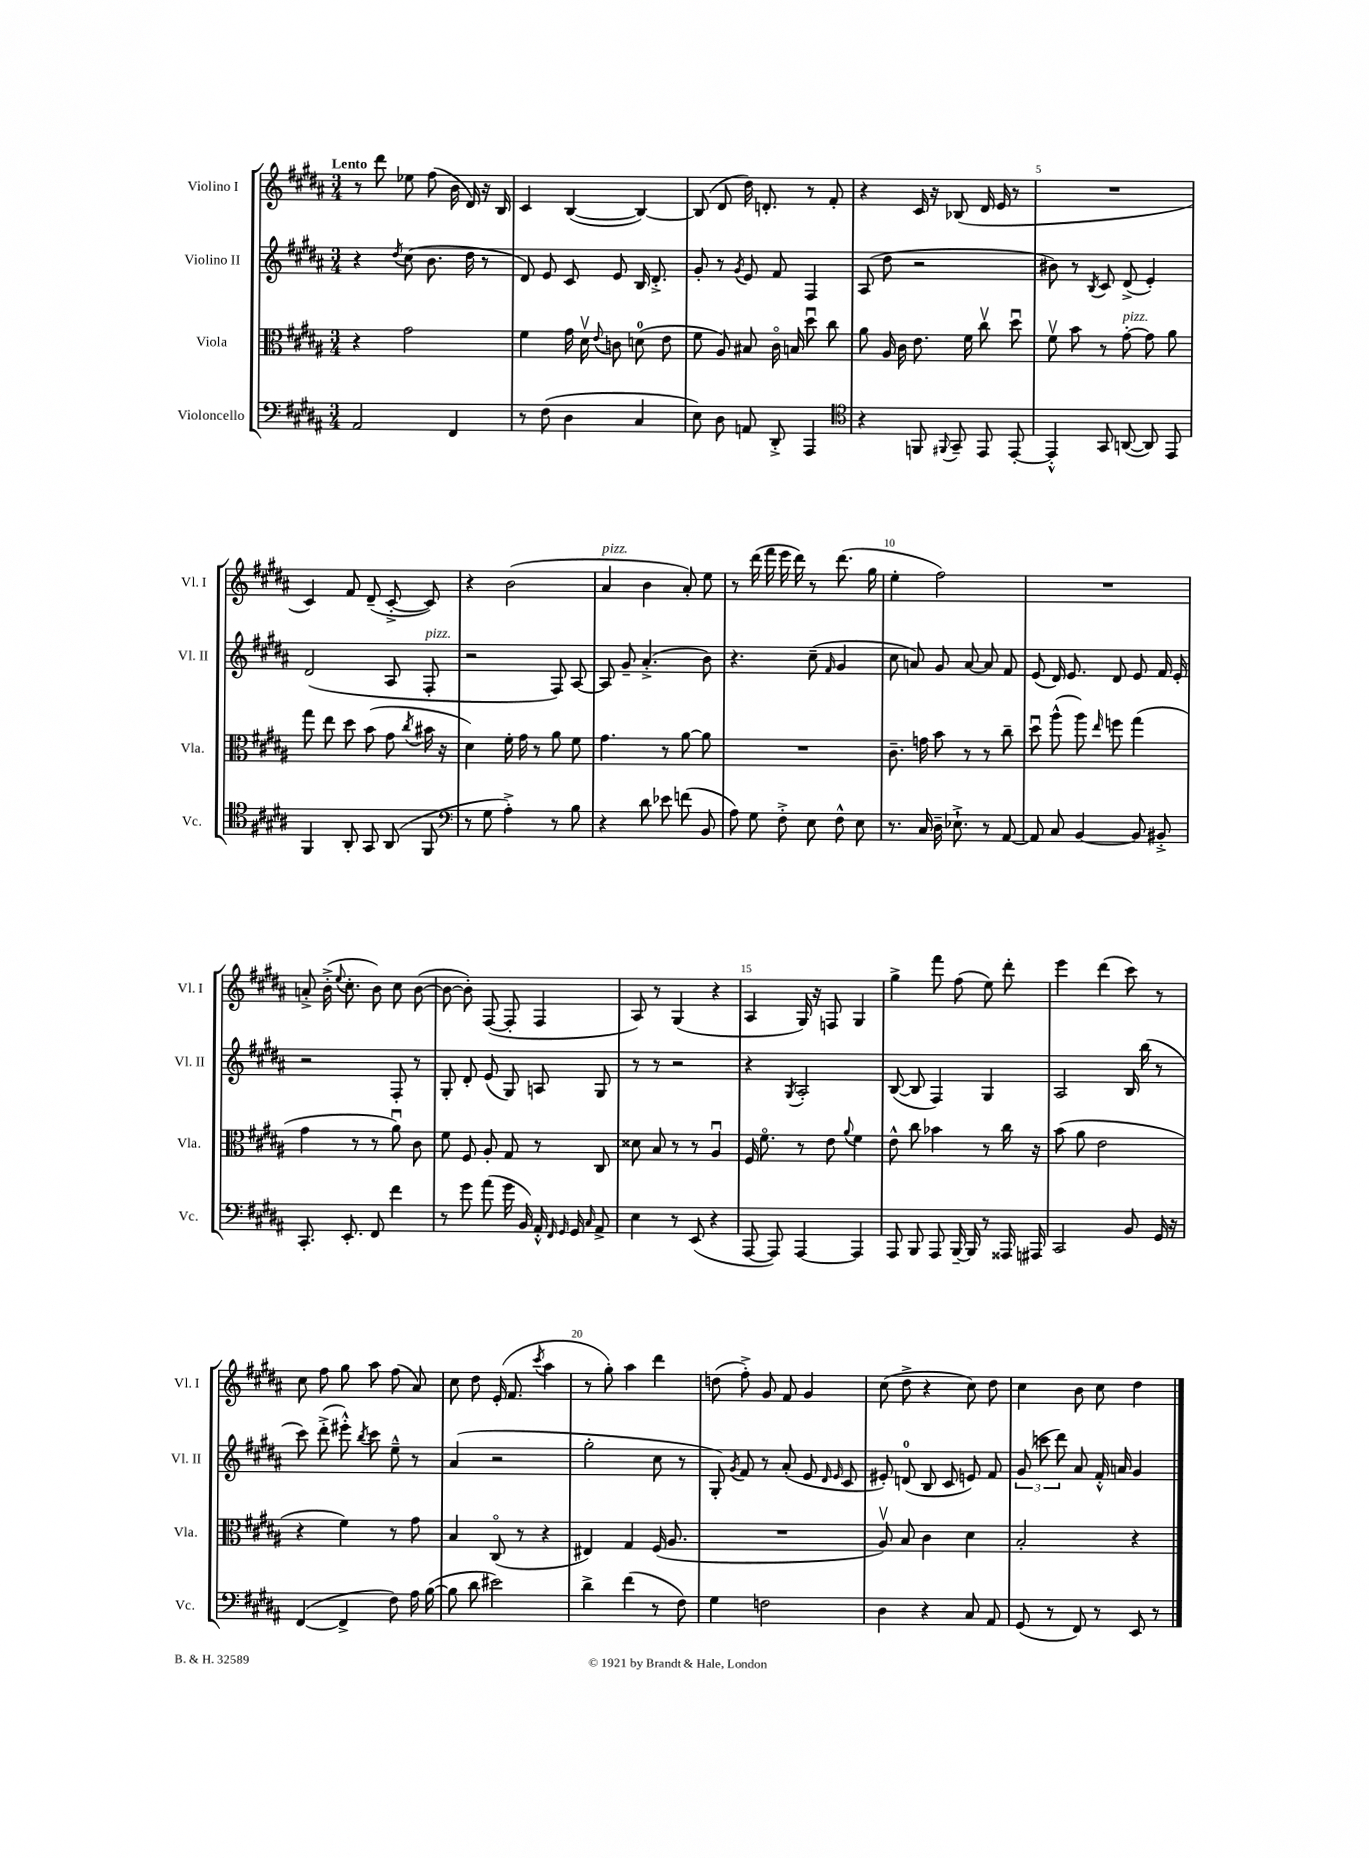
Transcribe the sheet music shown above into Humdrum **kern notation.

**kern	**kern	**kern	**kern
*part4	*part3	*part2	*part1
*staff4	*staff3	*staff2	*staff1
*I"Violoncello	*I"Viola	*I"Violino II	*I"Violino I
*I'Vc.	*I'Vla.	*I'Vl. II	*I'Vl. I
*clefF4	*clefC3	*clefG2	*clefG2
*k[f#c#g#d#a#]	*k[f#c#g#d#a#]	*k[f#c#g#d#a#]	*k[f#c#g#d#a#]
*M3/4	*M3/4	*M3/4	*M3/4
=1	=1	=1	=1
!	!	!	!LO:TX:a:B:t=Lento
2AA#/	4r	4r	8r
.	.	.	8ddd#\
.	.	8qdd#/	.
.	2g#\	(8cc#\	8ee-X\
.	.	8.b\	(8ff#\
4FF#/	.	.	16b\
.	.	16dd#\	16d#/)
.	.	8r	16r
.	.	.	16B/
=2	=2	=2	=2
8r	4f#\	8d#/)	4c#/
(8F#\	.	8e/	.
4D#\	16g#\	8c#/	([4B/
.	16d#v\	.	.
.	8qqe/	.	.
.	8cn\	8e/	.
4C#/	(8dn\	16B/	4B/_)
.	.	8.d#'^/	.
.	8e\	.	.
=3	=3	=3	=3
8E\)	8f#\	8g#'/	(8B/]
8D#\	8A#/)	8r	8d#/
.	.	8qg#/	.
8AAn/	8B#X/	8e/	16dd#\)
.	.	.	8.dn'/
8DD#'^/	16c#\	8f#/	.
.	16Bn/	.	.
4AAA#/	8dd#u\	4F#/	8r
.	8cc#\	.	8f#'/
=4	=4	=4	=4
*clefC4	*	*	*
4r	8a#\	(8A#/	4r
.	16A#/	8dd#\	.
.	16c#\	.	.
8FFn/	8.e\	2r	16c#/
.	.	.	16r
8qqFF#X/	.	.	.
8GG#~/	.	.	(8B-X/
.	16f#\	.	.
8EE/	8cc#v\	.	16d#/
.	.	.	16e/
[8EE'/	8dd#u\	.	8r
=5	=5	=5	=5
4EE'^^/]	8f#v\	8b#X\)	2.r
.	8b\	8r	.
.	.	8qB/	.
8GG#/	8r	8c#/	.
!	!LO:TX:a:i:t=pizz.	!	!
([8AAn/	[8g#'\	(8d#^/	.
8AA/])	8g#\]	4e'/)	.
8EE/	8a#\	.	.
!!LO:LB:g=z
=6	=6	=6	=6
4FF#/	8gg#\	(2d#/	4c#/)
.	8ee\	.	.
8AA#'/	8dd#\	.	8f#/
8GG#/	(8b\	.	(8d#~/
(8AA#/	8g#\	8A#/	[8c#'^/
.	8qcc#/	.	.
!	!	!LO:TX:a:i:t=pizz.	!
8FF#/	16b#X\	8F#'/	8c#/])
.	16r	.	.
=7	=7	=7	=7
*clefF4	*	*	*
8r	4d#\)	2r	4r
8G#\	.	.	.
4A#'^\)	16f#'\	.	(2b\
.	16g#\	.	.
.	8r	.	.
8r	8a#\	8F#/)	.
8B\	8f#\	[8A#/	.
=8	=8	=8	=8
!	!	!	!LO:TX:a:i:t=pizz.
4r	4.g#\	8A#/]	4a#/
.	.	8g#~/	.
8d#\	.	(4.a#'^/	4b\
8e-X\	8r	.	.
(8fn\	[8a#\	.	8a#'/)
8BB/	8a#\]	8b\)	8ee\
=9	=9	=9	=9
8A#\)	2.r	4.r	8r
8G#\	.	.	(16ddd#\
.	.	.	16fff#\
8F#'^\	.	.	16eee\
.	.	.	16ddd#\)
8E\	.	(8cc#~\	8r
.	.	16qqf#/	.
8F#^^\	.	4g#/	(8.ddd#\
8E\	.	.	.
.	.	.	16gg#\
=10	=10	=10	=10
8.r	8.c#~\	8cc#\	4ee'\
.	.	8an/)	.
16C#/	16gn\	.	.
16D#~\	8b\	8g#/	2ff#\)
8.E-X`^\	.	.	.
.	8r	[8a/	.
8r	8r	8a/]	.
[8AA#/	8cc#~\	8f#/	.
=11	=11	=11	=11
8AA#/]	8dd#u\	(8e/	2.r
8C#/	(8aa#^^\	16d#/)	.
.	.	8.e/	.
[4BB/	8aa#\)	.	.
.	16qqee/	.	.
.	8ffn\	8d#/	.
8BB/]	(4gg#\	8e/	.
8BB#X'^/	.	16f#/	.
.	.	16e'/	.
!!LO:LB:g=z
=12	=12	=12	=12
8.CC#'/	4g#\	2r	8an'^/
.	.	.	(16b'^\
.	.	.	8qqee/
8.EE'/	.	.	8.cc#'\
.	8r	.	.
8FF#/	8r	.	8b\)
4f#\	8a#u\)	8F#'/	8cc#\
.	8c#\	8r	([8b\
=13	=13	=13	=13
8r	8f#\	8G#'/	8b\_
8g#\	8F#/	8d#'/	8b'\])
(8a#\	8A#'/	(8e/	([8F#/
16g#\	8G#/	8G#/)	8F#'/]
16BB/)	.	.	.
16AA#'^^/	8r	8An/	4F#/
16qqFF#/	.	.	.
16qqGG#/	.	.	.
16GG#/	.	.	.
16qqC#/	.	.	.
8AA#^/	8C#/	8G#/	.
=14	=14	=14	=14
4E\	8d##X\	8r	8A#/)
.	8B/	8r	8r
8r	8r	2r	(4G#/
(8EE/	8r	.	.
4r	4A#u/	.	4r
=15	=15	=15	=15
[8AAA#/	16F#/	4r	4A#/
.	8.f#\	.	.
8AAA#/])	.	.	.
.	.	8qG#/	.
[4AAA#/	8r	2A#'/	16G#/)
.	.	.	16r
.	8e\	.	8Fn/
.	8qqa#/	.	.
4AAA#/]	4f#\	.	4G#/
=16	=16	=16	=16
8AAA#/	8e^^\	([8B/	4gg#^\
8BBB/	8cc#\	8B/]	.
8AAA#/	4b-X\	4F#/)	8fff#\
[16BBB~/	.	.	(8ff#\
16BBB/]	.	.	.
8r	8r	4G#/	8ee\)
16AAA##X/	16cc#\	.	8ddd#'\
16AAA#X/	16r	.	.
=17	=17	=17	=17
2CC#/	(8b\	2A#/	4eee\
.	8a#\	.	.
.	2e\	.	(4ddd#\
8BB/	.	16B/	8ccc#\)
.	.	(16bb\	.
16GG#/	.	8r	8r
16r	.	.	.
!!LO:LB:g=z
=18	=18	=18	=18
([4FF#/	4r	8ccc#\)	8cc#\
.	.	(8ddd#'^\	8ff#\
4FF#^/]	4f#\)	8eee#X'^^\)	8gg#\
.	.	8qbb/	.
.	.	8ccc#\	8aa#\
8F#\)	8r	8ee~^^\	(8ff#\
16A#\	8g#\	8r	8a#/)
([16B\	.	.	.
=19	=19	=19	=19
8B\]	4B/	(4a#/	8cc#\
8d#\	.	.	8dd#\
2e#X\)	(8C#/	2r	(16e'/
.	.	.	8.f#/
.	8r	.	.
.	.	.	8qccc#/
.	4r	.	4aa#\
=20	=20	=20	=20
4d#^\	4E#X/)	2gg#'\	8r
.	.	.	8gg#'\)
(4f#\	4G#/	.	4aa#\
8r	(16F#/	8cc#\	4ddd#\
.	8.A#/	.	.
8F#\)	.	8r	.
=21	=21	=21	=21
4G#\	2.r	8G#'/)	(8ddn\
.	.	8qg#/	.
.	.	8f#/	8ff#'^\)
2Fn\	.	8r	8g#/
.	.	(8a#'/	8f#/
.	.	8e/	4g#/
.	.	16qqd#/	.
.	.	16qqe/	.
.	.	8c#/	.
=22	=22	=22	=22
4D#\	8A#v/)	8e#X'/)	(8cc#\
.	8B/	(8dn/	8dd#^\
4r	4c#\	8B/	4r
.	.	8c#/	.
8C#/	4d#\	8en/)	8cc#\)
8AA#/	.	8f#/	8dd#\
=23	=23	=23	=23
(8GG#/	2B'/	(12g#/	4cc#\
.	.	12cccn\	.
8r	.	.	.
.	.	12ddd#\)	.
8FF#/)	.	8a#/	8b\
8r	.	16f#'^^/	8cc#\
.	.	16an/	.
8EE/	4r	4g#/	4dd#\
8r	.	.	.
==	==	==	==
*-	*-	*-	*-
